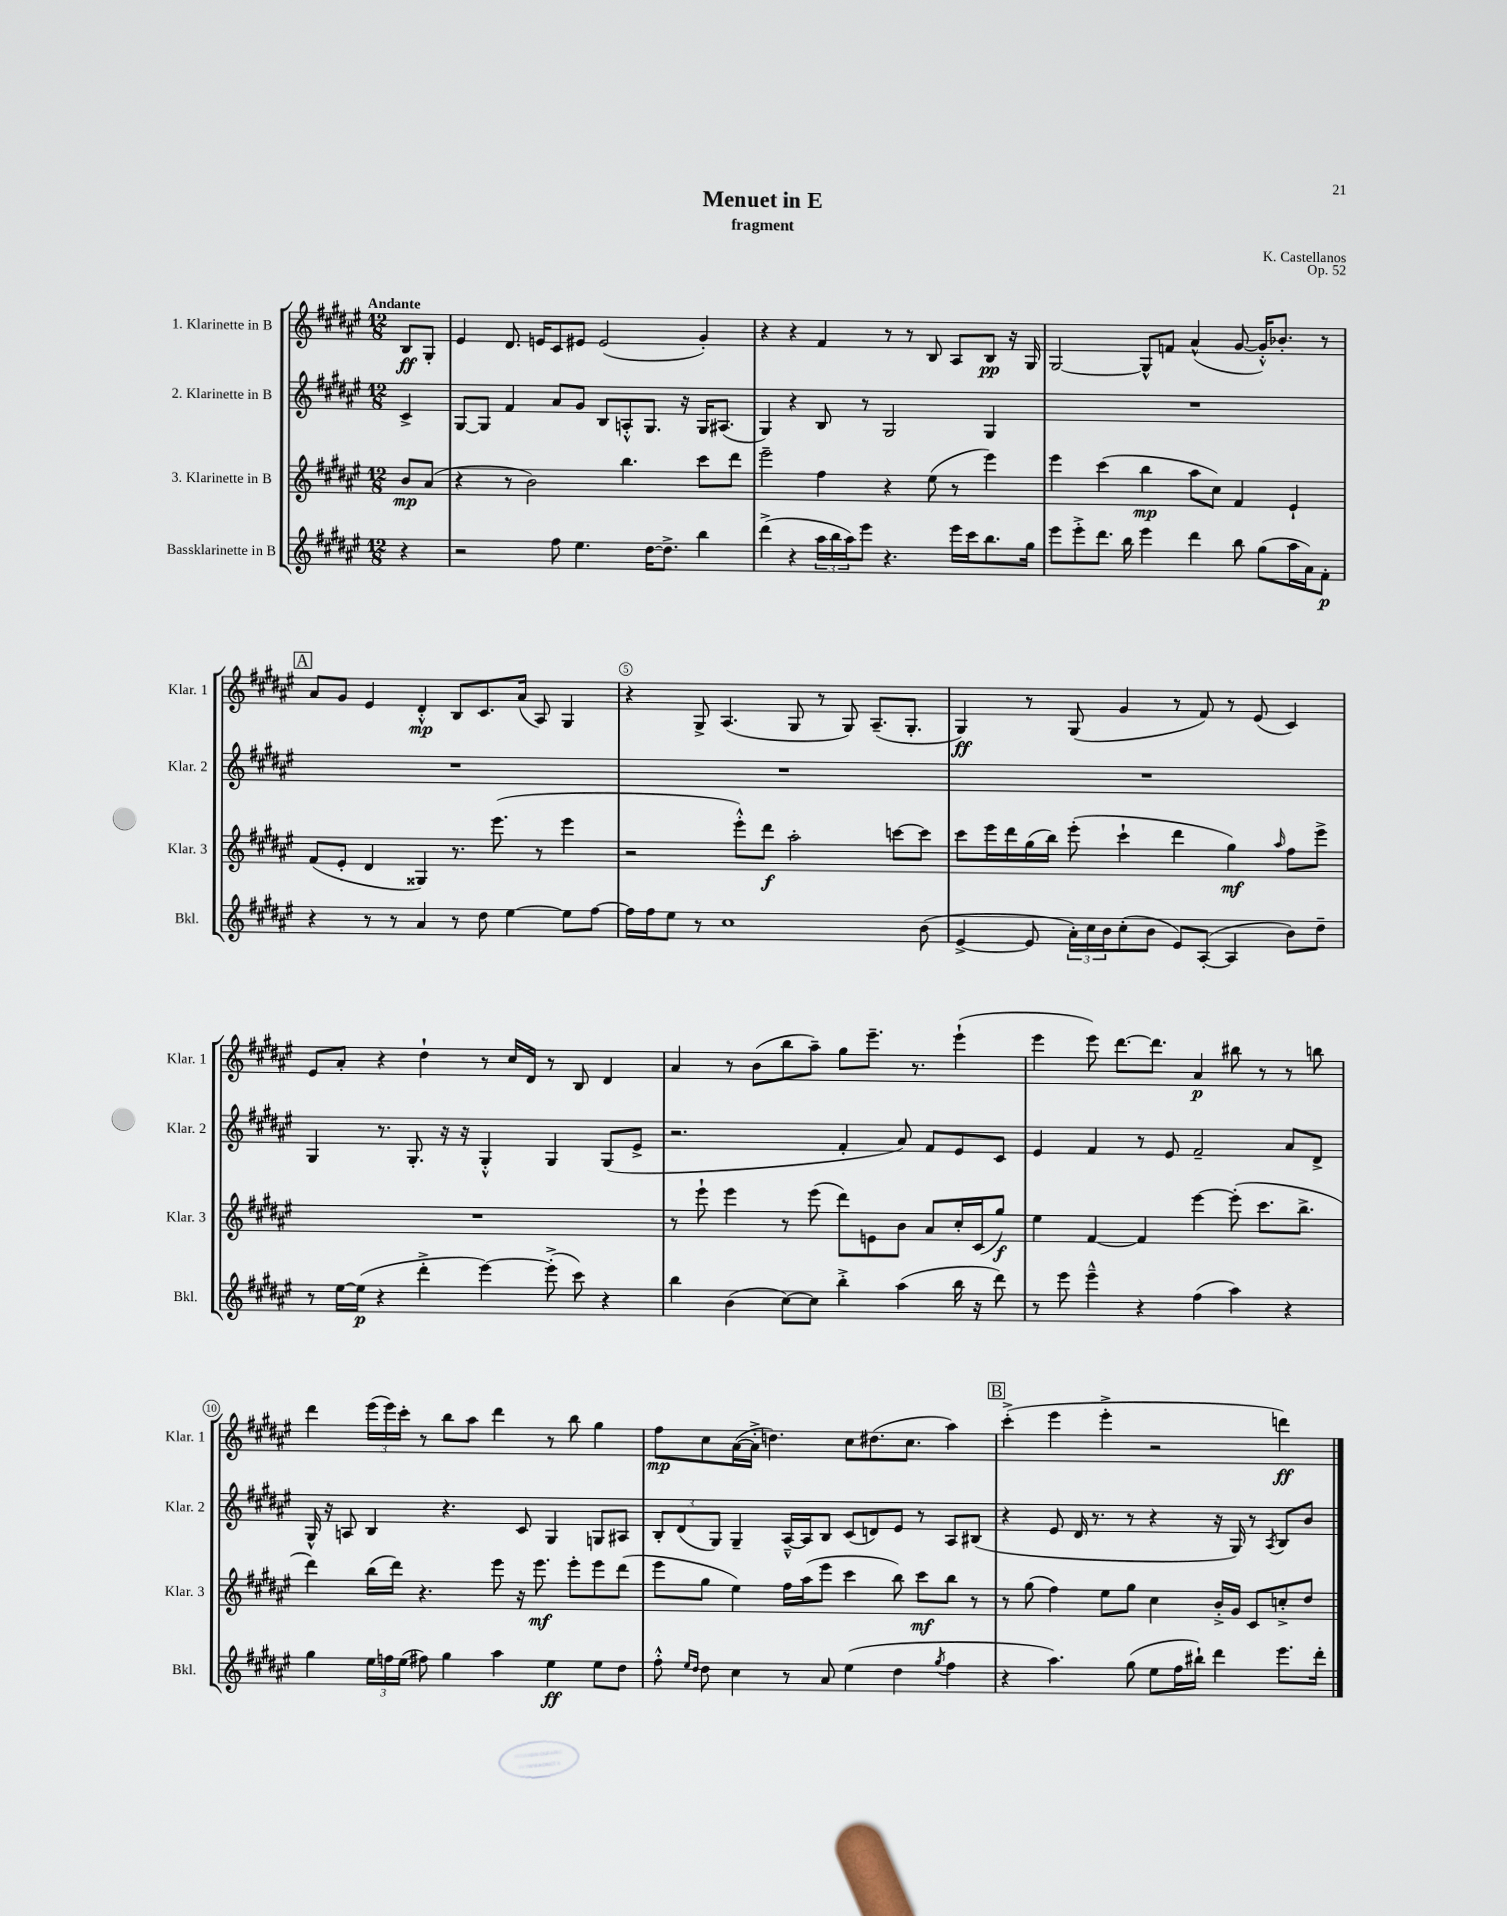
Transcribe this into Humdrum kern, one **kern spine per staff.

**kern	**dynam	**kern	**dynam	**kern	**kern	**dynam
*part4	*part4	*part3	*part3	*part2	*part1	*part1
*staff4	*staff4	*staff3	*staff3	*staff2	*staff1	*staff1
*I"Bassklarinette in B	*	*I"3. Klarinette in B	*	*I"2. Klarinette in B	*I"1. Klarinette in B	*
*I'Bkl.	*	*I'Klar. 3	*	*I'Klar. 2	*I'Klar. 1	*
*clefG2	*	*clefG2	*	*clefG2	*clefG2	*
*k[f#c#g#d#a#e#]	*	*k[f#c#g#d#a#e#]	*	*k[f#c#g#d#a#e#]	*k[f#c#g#d#a#e#]	*
*M12/8	*	*M12/8	*	*M12/8	*M12/8	*
=	=	=	=	=	=	=
!	!	!	!	!	!LO:TX:a:B:t=Andante	!
4r	.	8b/L	mp	4c#^/	8B/L	ff
.	.	(8a#/J	.	.	8G#'/J	.
=1	=1	=1	=1	=1	=1	=1
2r	.	4r	.	[8G#/L	4e#/	.
.	.	.	.	8G#/J]	.	.
.	.	8r	.	4f#/	8.d#/	.
.	.	2b\)	.	.	.	.
.	.	.	.	.	16en/KL	.
8ff#\	.	.	.	8a#/L	8c#/	.
4.ee#\	.	.	.	8g#/J	8e#X/J	.
.	.	.	.	8B/L	(2e#/	.
.	.	4.bb\	.	8An'^^/	.	.
[16dd#\KL	.	.	.	8.G#/J	.	.
8.dd#^\J]	.	.	.	.	.	.
.	.	.	.	16r	.	.
4bb\	.	8ccc#\L	.	16G#/KL	4g#'/)	.
.	.	.	.	(8.A#X/J	.	.
.	.	8ddd#\J	.	.	.	.
=2	=2	=2	=2	=2	=2	=2
(4ddd#^\	.	2eee#~\	.	4G#/)	4r	.
4r	.	.	.	4r	4r	.
24aa#\LL	.	4ff#\	.	8B/	4f#/	.
24bb\	.	.	.	.	.	.
24aa#\J)	.	.	.	.	.	.
8eee#\J	.	.	.	8r	.	.
4.r	.	4r	.	2G#/	8r	.
.	.	.	.	.	8r	.
.	.	(8ee#\	.	.	8B/	.
16eee#\LL	.	8r	.	.	8A#/L	.
16ccc#\J	.	.	.	.	.	.
8.bb\	.	4eee#\)	.	4G#/	8B/J	pp
.	.	.	.	.	16r	.
16gg#\Jk	.	.	.	.	16G#/	.
=3	=3	=3	=3	=3	=3	=3
8eee#\L	.	4eee#\	.	1.r	[2G#/	.
8eee#'^\	.	.	.	.	.	.
8.ddd#\J	.	(4ccc#\	.	.	.	.
16bb\	.	.	.	.	.	.
4eee#\	.	4bb\	mp	.	8G#^^/L]	.
.	.	.	.	.	8fn/J	.
4ddd#\	.	8aa#\L	.	.	(4a#^^/	.
.	.	8cc#\J)	.	.	.	.
8bb\	.	4f#/	.	.	[8g#/	.
(8gg#\L	.	.	.	.	16g#'^^/KL])	.
.	.	.	.	.	8.b-X'/J	.
16aa#\L	.	4e#`/	.	.	.	.
16a#\J)	.	.	.	.	.	.
8f#'\J	p	.	.	.	8r	.
!!LO:LB:g=z
!!LO:REH:place=s1:t=A
=4	=4	=4	=4	=4	=4	=4
4r	.	(8f#/L	.	1.r	8a#/L	.
.	.	8e#'/J	.	.	8g#/J	.
8r	.	4d#/	.	.	4e#/	.
8r	.	.	.	.	.	.
4a#/	.	4G##X/)	.	.	4d#'^^/	mp
8r	.	8.r	.	.	8B/L	.
8dd#\	.	.	.	.	8.c#/	.
.	.	(8.eee#\	.	.	.	.
[4ee#\	.	.	.	.	.	.
.	.	.	.	.	(16a#/Jk	.
.	.	8r	.	.	8A#/)	.
8ee#\L]	.	4eee#\	.	.	4G#/	.
[8ff#\J	.	.	.	.	.	.
=5	=5	=5	=5	=5	=5	=5
16ff#\LL]	.	2r	.	1.r	4r	.
16ff#\J	.	.	.	.	.	.
8ee#\J	.	.	.	.	.	.
8r	.	.	.	.	8G#^/	.
1cc#	.	.	.	.	(4.A#/	.
.	.	8eee#'^^\L)	.	.	.	.
.	.	8ddd#\J	f	.	.	.
.	.	2aa#'\	.	.	8G#/	.
.	.	.	.	.	8r	.
.	.	.	.	.	8G#/)	.
.	.	.	.	.	(8.A#~/L	.
.	.	[8cccn\L	.	.	.	.
.	.	.	.	.	8.G#'/J	.
(8b\	.	8ccc\J]	.	.	.	.
=6	=6	=6	=6	=6	=6	=6
[4e#^/	.	8ccc#\L	.	1.r	4G#/)	ff
.	.	16eee#\L	.	.	.	.
.	.	16ddd#\	.	.	.	.
8e#/]	.	(16gg#\	.	.	8r	.
.	.	16bb\JJ)	.	.	.	.
24a#'\LL)	.	(8eee#'\	.	.	(8G#/	.
24cc#\	.	.	.	.	.	.
24b\J	.	.	.	.	.	.
(8cc#'\	.	4ccc#`\	.	.	4g#/	.
8b\J	.	.	.	.	.	.
8e#/L)	.	4ddd#\	.	.	8r	.
([8A#'/J	.	.	.	.	8f#/)	.
4A#/]	.	4gg#\)	mf	.	8r	.
.	.	.	.	.	(8e#/	.
.	.	16qqaa#/	.	.	.	.
8b\L)	.	8ff#\L	.	.	4c#/)	.
8dd#~\J	.	8eee#^\J	.	.	.	.
!!LO:LB:g=z
=7	=7	=7	=7	=7	=7	=7
8r	.	1.r	.	4G#/	8e#/L	.
[16ee#\LL	.	.	.	.	8a#'/J	.
(16ee#\JJ]	p	.	.	.	.	.
4r	.	.	.	8.r	4r	.
.	.	.	.	8.G#'/	.	.
4ddd#'^\	.	.	.	.	4dd#`\	.
.	.	.	.	16r	.	.
.	.	.	.	16r	.	.
[4eee#\)	.	.	.	4G#'^^/	8r	.
.	.	.	.	.	16cc#/LL	.
.	.	.	.	.	16d#/JJ	.
(8eee#'^\]	.	.	.	4G#/	8r	.
8ccc#\)	.	.	.	.	8B/	.
4r	.	.	.	(8G#/L	4d#/	.
.	.	.	.	8e#^/J	.	.
=8	=8	=8	=8	=8	=8	=8
4bb\	.	8r	.	2.r	4a#/	.
.	.	8eee#`\	.	.	.	.
(4b\	.	4eee#\	.	.	8r	.
.	.	.	.	.	(8b\L	.
[8cc#\L)	.	8r	.	.	8bb\	.
8cc#\J]	.	(8eee#\	.	.	8aa#~\J)	.
4bb'^\	.	8ddd#\L)	.	4f#'/	8gg#\L	.
.	.	8en\	.	.	8.eee#~\J	.
(4aa#\	.	8b\J	.	8a#/)	.	.
.	.	.	.	.	8.r	.
.	.	8a#/L	.	8f#/L	.	.
16bb\	.	16cc#'/L	.	8e#/	(4eee#`\	.
16r	.	(16c#/J	.	.	.	.
8ddd#\)	.	8gg#/J)	f	8c#/J	.	.
=9	=9	=9	=9	=9	=9	=9
8r	.	4ee#\	.	4e#/	4eee#\	.
8eee#\	.	.	.	.	.	.
4eee#~^^\	.	[4f#/	.	4f#/	8eee#\)	.
.	.	.	.	.	[8.ddd#\L	.
4r	.	4f#/]	.	8r	.	.
.	.	.	.	.	8.ddd#\J]	.
.	.	.	.	8e#/	.	.
(4ff#\	.	[4eee#\	.	2f#~/	4a#/	p
4aa#\)	.	(8eee#'\]	.	.	8bb#X\	.
.	.	8.ccc#\L	.	.	8r	.
4r	.	.	.	8a#/L	8r	.
.	.	8.bb^\J	.	.	.	.
.	.	.	.	8d#^/J	8bbn\	.
!!LO:LB:g=z
=10	=10	=10	=10	=10	=10	=10
4gg#\	.	4ddd#\)	.	16G#^^/	4ddd#\	.
.	.	.	.	16r	.	.
.	.	.	.	8An/	.	.
24ee#\LL	.	(16bb\LL	.	4B/	(24eee#\LL	.
24ffn\	.	.	.	.	24eee#\)	.
.	.	16ddd#\JJ)	.	.	.	.
(24ee#\JJ	.	.	.	.	24ccc#'\JJ	.
8ff#X\)	.	4.r	.	.	8r	.
4gg#\	.	.	.	4.r	8bb\L	.
.	.	.	.	.	8aa#\J	.
4aa#\	.	8eee#\	.	.	4ddd#\	.
.	.	16r	.	8c#/	.	.
.	.	8.eee#\	mf	.	.	.
4ee#\	ff	.	.	4G#/	8r	.
.	.	8eee#'\L	.	.	8bb\	.
8ee#\L	.	8eee#\	.	8Gn/L	4gg#\	.
8dd#\J	.	(8ddd#\J	.	8A#X/J	.	.
=11	=11	=11	=11	=11	=11	=11
8ff#'^^\	.	8eee#\L	.	12B'/L	8ff#\L	mp
.	.	.	.	(12d#/	.	.
16qqee#/LL	.	.	.	.	.	.
16qqdd#/JJ	.	.	.	.	.	.
8dd#\	.	8gg#\J	.	.	8cc#\	.
.	.	.	.	12G#/J)	.	.
4cc#\	.	4ee#\)	.	4G#~/	([16a#\L	.
.	.	.	.	.	16a#'^\JJ]	.
.	.	.	.	.	4.ddn\)	.
8r	.	16ff#\LL	.	[16A#~^^/LL	.	.
.	.	(16aa#\J	.	16A#/J]	.	.
8a#/	.	8eee#\J	.	8B/J	.	.
(4ee#\	.	4ccc#\	.	(8c#/L	8cc#\L	.
.	.	.	.	8dn/)	(8.dd#X\	.
4dd#\	.	8bb\)	.	8e#/J	.	.
.	.	.	.	.	8.cc#\J	.
.	.	8ccc#\L	mf	8r	.	.
8qgg#/	.	.	.	.	.	.
4ff#\	.	8bb\J	.	8A#/L	4aa#\)	.
.	.	8r	.	(8B#X/J	.	.
!!LO:REH:place=s1:t=B
=12	=12	=12	=12	=12	=12	=12
4r	.	8r	.	4r	(4ccc#'^\	.
.	.	(8gg#\	.	.	.	.
4.aa#\)	.	4ff#\)	.	8e#/	4eee#\	.
.	.	.	.	16d#/	.	.
.	.	.	.	8.r	.	.
.	.	8ee#\L	.	.	4eee#'^\	.
(8gg#\	.	8gg#\J	.	8r	.	.
8ee#\L	.	4cc#\	.	4r	2r	.
16ff#\L	.	.	.	.	.	.
16bb#X`\JJ)	.	.	.	.	.	.
4ddd#\	.	16b'^/LL	.	16r	.	.
.	.	16g#/JJ	.	16G#/)	.	.
.	.	8c#/L	.	8r	.	.
.	.	.	.	8qA#/	.	.
8.eee#\L	.	8ccn'^/	.	8B/L	4dddn\)	ff
.	.	8dd#/J	.	8b/J	.	.
16ddd#'\Jk	.	.	.	.	.	.
==	==	==	==	==	==	==
*-	*-	*-	*-	*-	*-	*-
